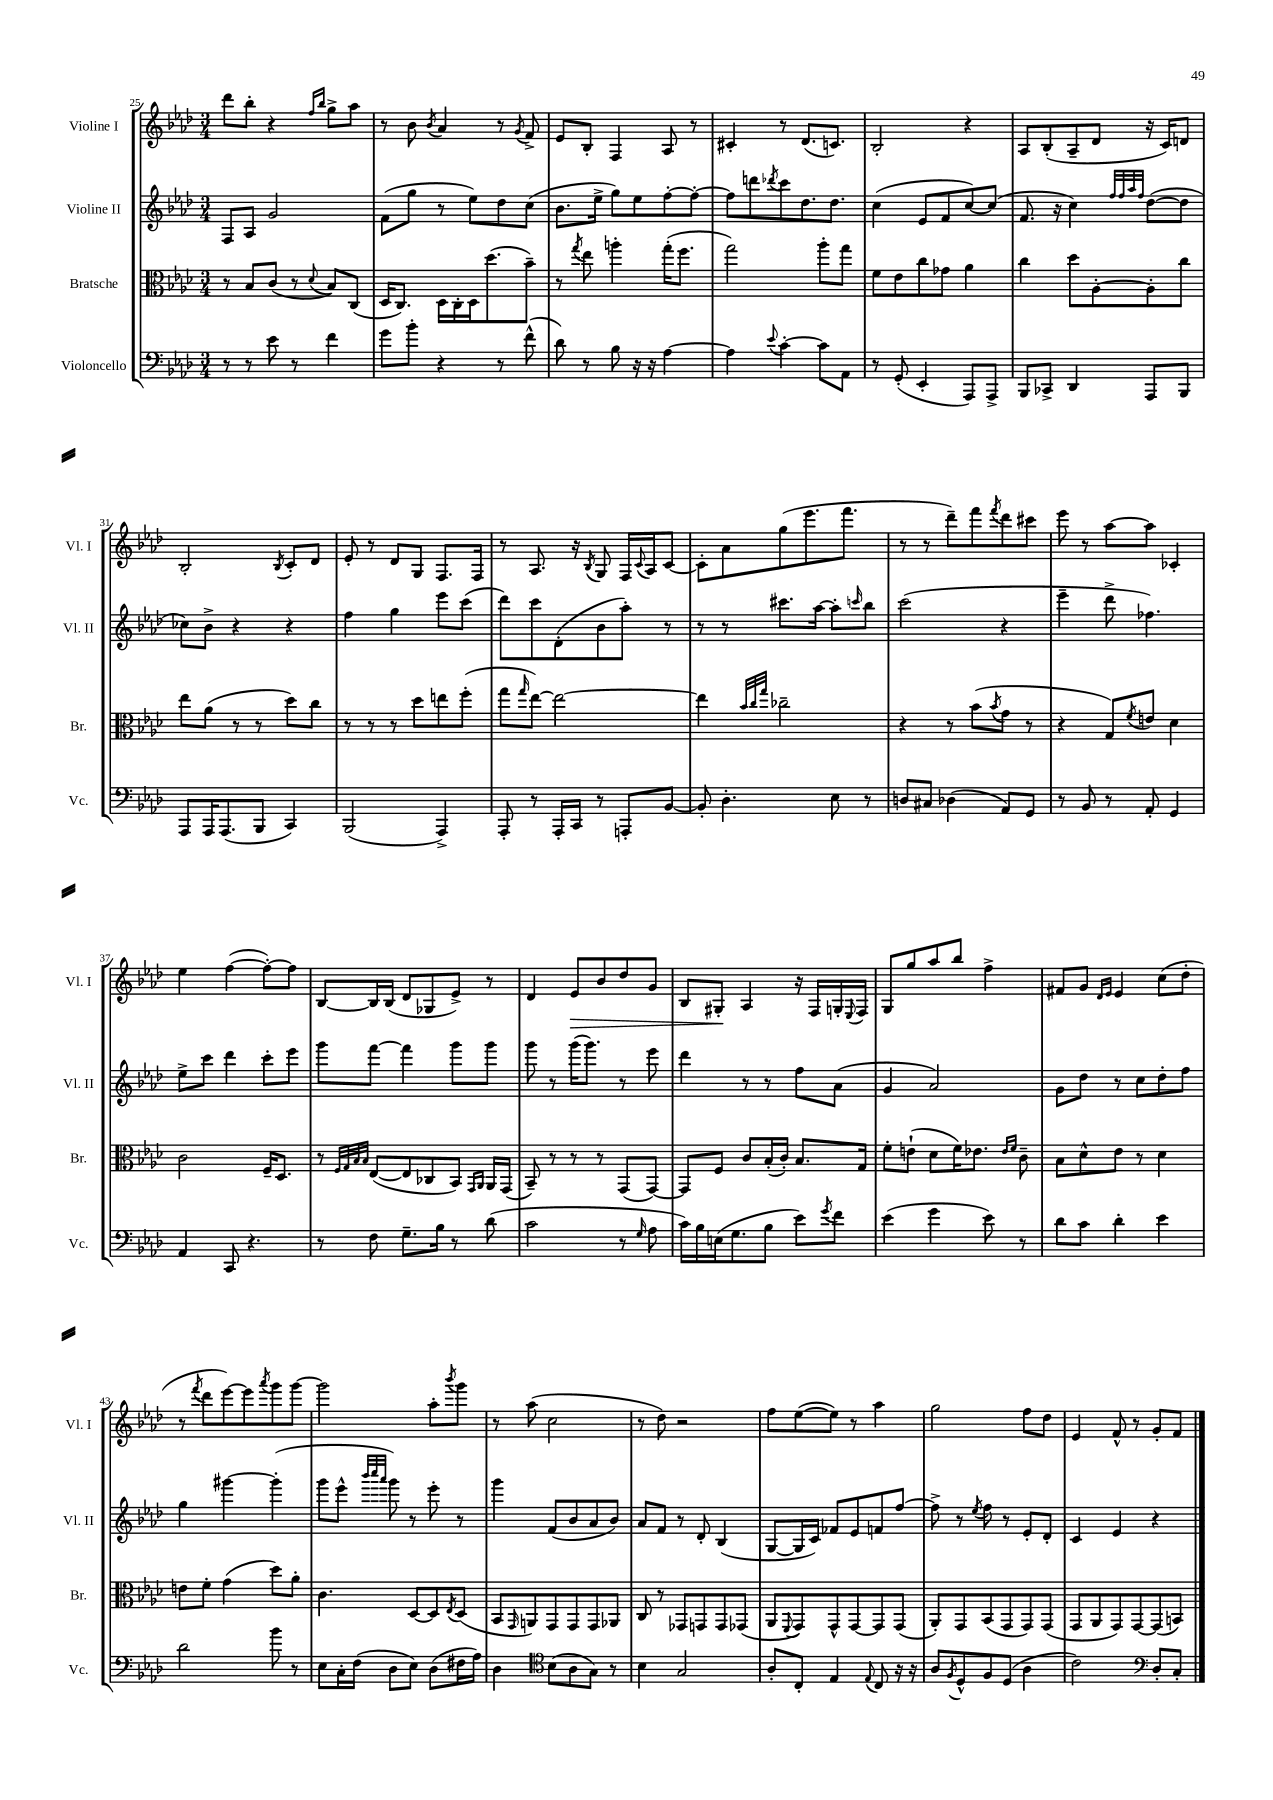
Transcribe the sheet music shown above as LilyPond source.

<<
\new StaffGroup <<
\new Staff = "s0" \with { instrumentName = "Violine I" shortInstrumentName = "Vl. I" } {
    \clef treble \key aes \major \numericTimeSignature \time 3/4
    des'''8 bes''8-. r4 \grace { f''16 bes''16 } g''8-> aes''8 |
    r8 bes'8 \acciaccatura { bes'8 } aes'4 r8 \acciaccatura { g'8 } f'8-> |
    ees'8 bes8-. f4 aes8 r8 |
    cis'4-. r8 des'8.( c'8.) |
    bes2-. r4 |
    aes8 bes8-.( aes8-- des'8 r16 c'16) d'8 |
    bes2-. \acciaccatura { bes8 } c'8-. des'8 |
    ees'8-. r8 des'8 g8 f8. f16 |
    r8 aes8. r16 \acciaccatura { bes8 } g8 f16 \appoggiatura { c'8 } aes16 c'8~ |
    c'8-. aes'8 g''8( ees'''8. f'''8. |
    r8 r8 des'''8--) f'''8 \acciaccatura { f'''8 } des'''8 cis'''8 |
    ees'''8 r8 aes''8~ aes''8 ces'4-. |
    ees''4 f''4~( f''8~-.) f''8 |
    bes8~ bes16 bes16( des'8 ges8 ees'8->) r8 |
    des'4 ees'8\> bes'8 des''8 g'8 |
    bes8 gis8-.\! aes4 r16 f16 g16-. \appoggiatura { ees8 } f16 |
    g8 g''8 aes''8 bes''8 f''4-> |
    fis'8 g'8 \grace { des'16 ees'16 } ees'4 c''8( des''8-. |
    r8 \acciaccatura { f'''8 } des'''8 ees'''8~) ees'''8 \acciaccatura { aes'''8 } g'''8 g'''8~ |
    g'''2 aes''8-. \acciaccatura { bes'''8 } g'''8 |
    r8 aes''8( c''2 |
    r8 des''8) r2 |
    f''8 ees''8~( ees''8) r8 aes''4 |
    g''2 f''8 des''8 |
    ees'4 f'8-^ r8 g'8-. f'8 \bar "|." |
}
\new Staff = "s1" \with { instrumentName = "Violine II" shortInstrumentName = "Vl. II" } {
    \clef treble \key aes \major \numericTimeSignature \time 3/4
    f8 aes8 g'2 |
    f'8( g''8 r8 ees''8) des''8 c''8( |
    bes'8. ees''16-> g''8) ees''8 f''8~-. f''8~-. |
    f''8 d'''8 \acciaccatura { des'''8 } c'''8 des''8. des''8. |
    c''4( ees'8 f'8 c''8~) c''8( |
    f'8. r16 c''4) \grace { f''32 f''32 aes''32 f''32 } des''8~( des''8 |
    ces''8) bes'8-> r4 r4 |
    f''4 g''4 ees'''8 c'''8( |
    des'''8) c'''8 des'8-.( bes'8 aes''8-.) r8 |
    r8 r8 cis'''8. aes''16~ aes''8-. \grace { c'''16 } bes''8 |
    c'''2( r4 |
    ees'''4-- des'''8-> fes''4.) |
    ees''8-> c'''8 des'''4 c'''8-. ees'''8 |
    g'''8 f'''8~ f'''4 g'''8 g'''8 |
    g'''8 r8 g'''16( g'''8.) r8 ees'''8 |
    des'''4 r8 r8 f''8 aes'8( |
    g'4 aes'2) |
    g'8 des''8 r8 c''8 des''8-. f''8 |
    g''4 gis'''4~ gis'''4-.( |
    g'''8 ees'''8-^ \grace { bes'''32 c''''32 aes'''32 } g'''8) r8 ees'''8-. r8 |
    g'''4 f'8( bes'8 aes'8 bes'8) |
    aes'8 f'8 r8 des'8-. bes4( |
    g8~ g16 c'16) fes'8 ees'8 f'8 f''8~ |
    f''8-> r8 \acciaccatura { ees''8 } f''8 r8 ees'8-. des'8-. |
    c'4 ees'4 r4 \bar "|." |
}
\new Staff = "s2" \with { instrumentName = "Bratsche" shortInstrumentName = "Br." } {
    \clef alto \key aes \major \numericTimeSignature \time 3/4
    r8 bes8 c'8( r8 \appoggiatura { des'8 } bes8) c8( |
    des16 c8.) des16 c16-. des16 des''8.( bes'8--) |
    r8 \acciaccatura { g''8 } ees''8 a''4-. g''16-.( f''8. |
    g''2) aes''8-. g''8 |
    f'8 ees'8 c''8 ges'8 aes'4 |
    c''4 des''8 aes8~-. aes8-. c''8 |
    ees''8 aes'8( r8 r8 des''8) c''8 |
    r8 r8 r8 des''8 e''8 f''8-.( |
    g''8 \grace { g''16 } ees''8~) ees''2~ |
    ees''4 \grace { bes'32 c''32 g''32 } ces''2-- |
    r4 r8 bes'8( \acciaccatura { bes'8 } g'8 r8 |
    r4 g8) \acciaccatura { f'8 } e'8 des'4 |
    c'2 f16-- des8. |
    r8 \grace { f32 g32 bes32 bes32 } ees8~( ees8 ces8 bes,8) \grace { g,16 aes,16 } aes,16 g,16( |
    bes,8--) r8 r8 r8 g,8( g,8~) |
    g,8 f8 c'8 bes16-.( c'16-.) bes8. g16 |
    f'8-. e'8-!( des'8 f'16) ees'8. \grace { ees'16 f'16 } c'8-- |
    bes8 des'8-^ ees'8 r8 des'4 |
    e'8 f'8-. g'4( des''8) aes'8-. |
    c'4. des8~ des8 \acciaccatura { ees8 } des8( |
    bes,8 \grace { g,16 } a,8) g,8 g,8 g,8 aes,8 |
    c8 r8 ges,8 g,8 g,8 ges,8( |
    aes,8 \appoggiatura { f,8 } g,8) g,8-^ g,8~ g,8 g,8( |
    aes,8-.) g,8 bes,8( g,8 g,8) g,8( |
    g,8 aes,8 g,8) g,8~ g,8( b,8) \bar "|." |
}
\new Staff = "s3" \with { instrumentName = "Violoncello" shortInstrumentName = "Vc." } {
    \clef bass \key aes \major \numericTimeSignature \time 3/4
    r8 r8 ees'8 r8 f'4 |
    g'8 bes'8-. r4 r8 f'8-^( |
    des'8) r8 bes8 r16 r16 aes4~ |
    aes4 \appoggiatura { ees'8 } c'4~-. c'8 aes,8 |
    r8 g,8-.( ees,4-. aes,,8) aes,,8-> |
    bes,,8 ces,8-> des,4 aes,,8 bes,,8 |
    aes,,8 aes,,16 aes,,8.( bes,,8 c,4) |
    bes,,2( aes,,4->) |
    aes,,8-. r8 aes,,16-. c,16 r8 a,,8-. bes,8~ |
    bes,8-. des4.-. ees8 r8 |
    d8 cis8 des4( aes,8) g,8 |
    r8 bes,8 r8 aes,8-. g,4 |
    aes,4 c,8 r4. |
    r8 f8 g8.-- bes16 r8 des'8( |
    c'2 r8 \grace { g16 } aes8 |
    c'16) bes16 e16( g8. bes8 ees'8) \acciaccatura { g'8 } f'8 |
    ees'4( g'4 ees'8) r8 |
    des'8 c'8 des'4-. ees'4 |
    des'2 bes'8 r8 |
    ees8 c16-. f16( des8 ees8) des8( fis16 aes16) |
    des4 \clef tenor bes8( aes8 g8) r8 |
    bes4 g2 |
    aes8-. c8-. ees4 \appoggiatura { ees8 } c8 r16 r16 |
    aes8 \acciaccatura { f8 } des8-^ f8 des8( aes4 |
    c'2) \clef bass des8-. c8-. \bar "|." |
}
>>
>>
\layout { \context { \Score currentBarNumber = #25 } }
